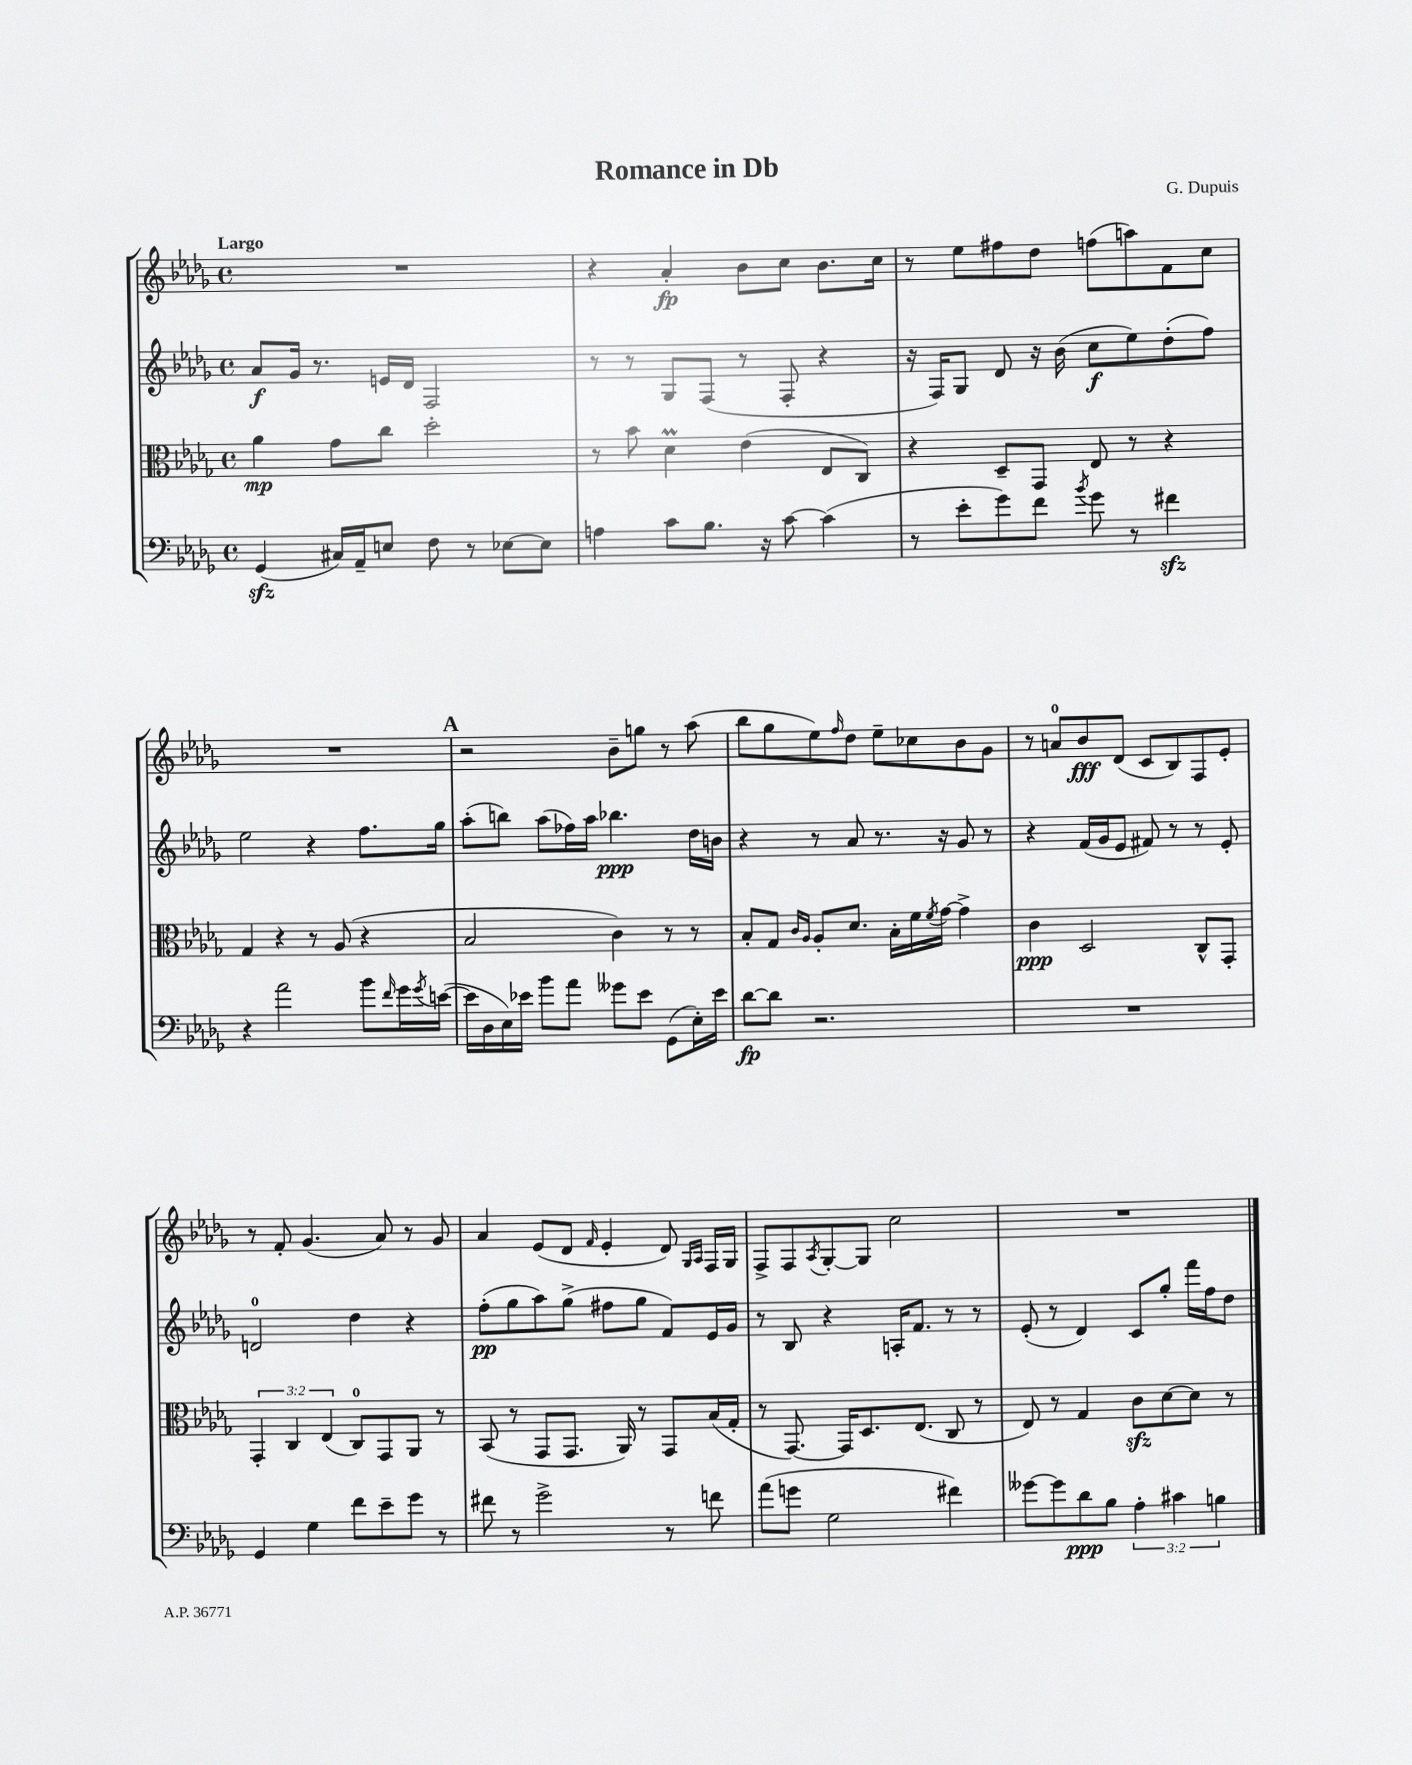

**kern	**dynam	**kern	**dynam	**kern	**dynam	**kern	**dynam
*part4	*part4	*part3	*part3	*part2	*part2	*part1	*part1
*staff4	*staff4	*staff3	*staff3	*staff2	*staff2	*staff1	*staff1
*clefF4	*	*clefC3	*	*clefG2	*	*clefG2	*
*k[b-e-a-d-g-]	*	*k[b-e-a-d-g-]	*	*k[b-e-a-d-g-]	*	*k[b-e-a-d-g-]	*
*M4/4	*	*M4/4	*	*M4/4	*	*M4/4	*
*met(c)	*	*met(c)	*	*met(c)	*	*met(c)	*
=1	=1	=1	=1	=1	=1	=1	=1
!	!	!	!	!	!	!LO:TX:a:B:t=Largo	!
(4GG-zz/	.	4a-\	mp	8a-/L	f	1r	.
.	.	.	.	16g-/Jk	.	.	.
.	.	.	.	8.r	.	.	.
16C#X/LL)	.	8g-\L	.	.	.	.	.
16AA-~/J	.	.	.	.	.	.	.
8En/J	.	8cc\J	.	16en/LL	.	.	.
.	.	.	.	16d-/JJ	.	.	.
8F\	.	2dd-'\	.	2F/	.	.	.
8r	.	.	.	.	.	.	.
[8E-X\L	.	.	.	.	.	.	.
8E-\J]	.	.	.	.	.	.	.
=2	=2	=2	=2	=2	=2	=2	=2
4An\	.	8r	.	8r	.	4r	.
.	.	8b-\	.	8r	.	.	.
8c\L	.	4d-M\	.	8G-/L	.	4a-'/	fp
8.B-\J	.	.	.	(8F/J	.	.	.
.	.	(4e-\	.	8r	.	8b-\L	.
16r	.	.	.	.	.	.	.
[8c\	.	.	.	8F'/	.	8cc\J	.
(4c\]	.	8E-/L	.	4r	.	8.b-\L	.
.	.	8C/J)	.	.	.	.	.
.	.	.	.	.	.	16cc\Jk	.
=3	=3	=3	=3	=3	=3	=3	=3
8r	.	4r	.	16r	.	8r	.
.	.	.	.	16F/KL)	.	.	.
8e-'\L	.	.	.	8G-/J	.	8ee-\L	.
8g-\)	.	8D-~/L	.	8d-/	.	8ff#X\	.
8f\J	.	8GG-/J	.	16r	.	8dd-\J	.
.	.	.	.	(16b-\	.	.	.
8qb-/	.	.	.	.	.	.	.
8g-\	.	8E-/	.	8cc\L	f	(8ffn\L	.
8r	.	8r	.	8ee-\)	.	8aan\)	.
4f#Xzz\	.	4r	.	(8dd-'\	.	8f\	.
.	.	.	.	8ff\J)	.	8cc\J	.
!!LO:LB:g=z
=4	=4	=4	=4	=4	=4	=4	=4
4r	.	4G-/	.	2ee-\	.	1r	.
2a-\	.	4r	.	.	.	.	.
.	.	8r	.	4r	.	.	.
.	.	(8A-/	.	.	.	.	.
8b-\L	.	4r	.	8.ff\L	.	.	.
16qqf/	.	.	.	.	.	.	.
16g-\L	.	.	.	.	.	.	.
8qg-/	.	.	.	.	.	.	.
([16en\JJ	.	.	.	16gg-\Jk	.	.	.
!!LO:REH:place=s1:t=A
=5	=5	=5	=5	=5	=5	=5	=5
16e\LL]	.	2B-/	.	(8aa-'\L	.	2r	.
16D-\	.	.	.	.	.	.	.
16E-\)	.	.	.	8bbn\J)	.	.	.
16e-X\JJ	.	.	.	.	.	.	.
8b-\L	.	.	.	(8aa-\L	.	.	.
8a-\J	.	.	.	16ff-X\L)	.	.	.
.	.	.	.	16aa-\JJ	.	.	.
8g--X\L	.	4c\)	.	4.bb-X\	ppp	8b-~\L	.
8e-\J	.	.	.	.	.	8ggn\J	.
(8GG-\L	.	8r	.	.	.	8r	.
16E-'\L)	.	8r	.	16dd-\LL	.	(8aa-\	.
16e-\JJ	.	.	.	16bn\JJ	.	.	.
=6	=6	=6	=6	=6	=6	=6	=6
[8d-\L	fp	8B-'/L	.	4r	.	8bb-\L	.
8d-\J]	.	8G-/J	.	.	.	8gg-\	.
.	.	16qqc/LL	.	.	.	.	.
.	.	16qqA-/JJ	.	.	.	.	.
2.r	.	8A-'/L	.	8r	.	8ee-\)	.
.	.	.	.	.	.	16qqff/	.
.	.	8.d-/J	.	8a-/	.	8dd-\J	.
.	.	.	.	8.r	.	8ee-~\L	.
.	.	16B-'\LL	.	.	.	.	.
.	.	16f\	.	.	.	8cc-X\	.
.	.	8qf/	.	.	.	.	.
.	.	[16g-\JJ	.	16r	.	.	.
.	.	4g-^\]	.	8g-/	.	8b-\	.
.	.	.	.	8r	.	8g-\J	.
=7	=7	=7	=7	=7	=7	=7	=7
1r	.	4c\	ppp	4r	.	8r	.
.	.	.	.	.	.	8an/L	.
.	.	2D-/	.	(16f/LL	.	8b-/	fff
.	.	.	.	16g-/J	.	.	.
.	.	.	.	8e-/J	.	(8d-/J	.
.	.	.	.	8f#X/)	.	8c/L	.
.	.	.	.	8r	.	8B-/)	.
.	.	8C^^/L	.	8r	.	8F/	.
.	.	8GG-'/J	.	8e-'/	.	8e-'/J	.
!!LO:LB:g=z
=8	=8	=8	=8	=8	=8	=8	=8
4GG-/	.	6GG-'/	.	2dn/	.	8r	.
.	.	.	.	.	.	8f'/	.
.	.	6C/	.	.	.	.	.
4G-\	.	.	.	.	.	(4.g-/	.
.	.	(6E-/	.	.	.	.	.
8f\L	.	8C/L)	.	4dd-\	.	.	.
8e-~\	.	8GG-/	.	.	.	8a-/)	.
8g-\J	.	8AA-/J	.	4r	.	8r	.
8r	.	8r	.	.	.	8g-/	.
=9	=9	=9	=9	=9	=9	=9	=9
8f#X\	.	(8BB-/	.	(8ff'\L	pp	4a-/	.
8r	.	8r	.	8gg-\	.	.	.
2g-^\	.	8GG-/L	.	8aa-\)	.	(8e-/L	.
.	.	8.GG-/J	.	(8gg-^\J	.	8d-/J	.
.	.	.	.	.	.	16qqf/	.
.	.	.	.	8ff#X\L	.	4e-'/	.
.	.	16AA-/)	.	.	.	.	.
.	.	8r	.	8gg-\J	.	.	.
8r	.	8GG-/L	.	8f/L)	.	8d-/)	.
.	.	.	.	.	.	16qqG-/LL	.
.	.	.	.	.	.	16qqA-/JJ	.
8fn\	.	(16B-/L	.	16e-/L	.	16F/LL	.
.	.	16G-'/JJ	.	16g-/JJ	.	16G-/JJ	.
=10	=10	=10	=10	=10	=10	=10	=10
(8a-\L	.	8r	.	8r	.	8F^/L	.
8gn\J	.	[8.GG-/)	.	8B-/	.	8F/	.
.	.	.	.	.	.	8qA-/	.
2G-\	.	.	.	4r	.	[8G-'/	.
.	.	16GG-/KL]	.	.	.	.	.
.	.	8.D-/	.	.	.	8G-/J]	.
.	.	.	.	16An'/KL	.	2cc\	.
.	.	(8.E-/J	.	8.f/J	.	.	.
4f#X\)	.	8C/	.	8r	.	.	.
.	.	8r	.	8r	.	.	.
=11	=11	=11	=11	=11	=11	=11	=11
[8g--X\L	.	8E-/)	.	(8e-'/	.	1r	.
8g--\]	.	8r	.	8r	.	.	.
8d-\	ppp	4G-/	.	4d-/)	.	.	.
8B-\J	.	.	.	.	.	.	.
6A-'\	.	8czz\L	.	8c/L	.	.	.
.	.	[8d-\	.	8gg-'/J	.	.	.
6c#X\	.	.	.	.	.	.	.
.	.	8d-\J]	.	16fff\LL	.	.	.
.	.	.	.	16ff\J	.	.	.
6Bn\	.	.	.	.	.	.	.
.	.	8r	.	8dd-\J	.	.	.
==	==	==	==	==	==	==	==
*-	*-	*-	*-	*-	*-	*-	*-
